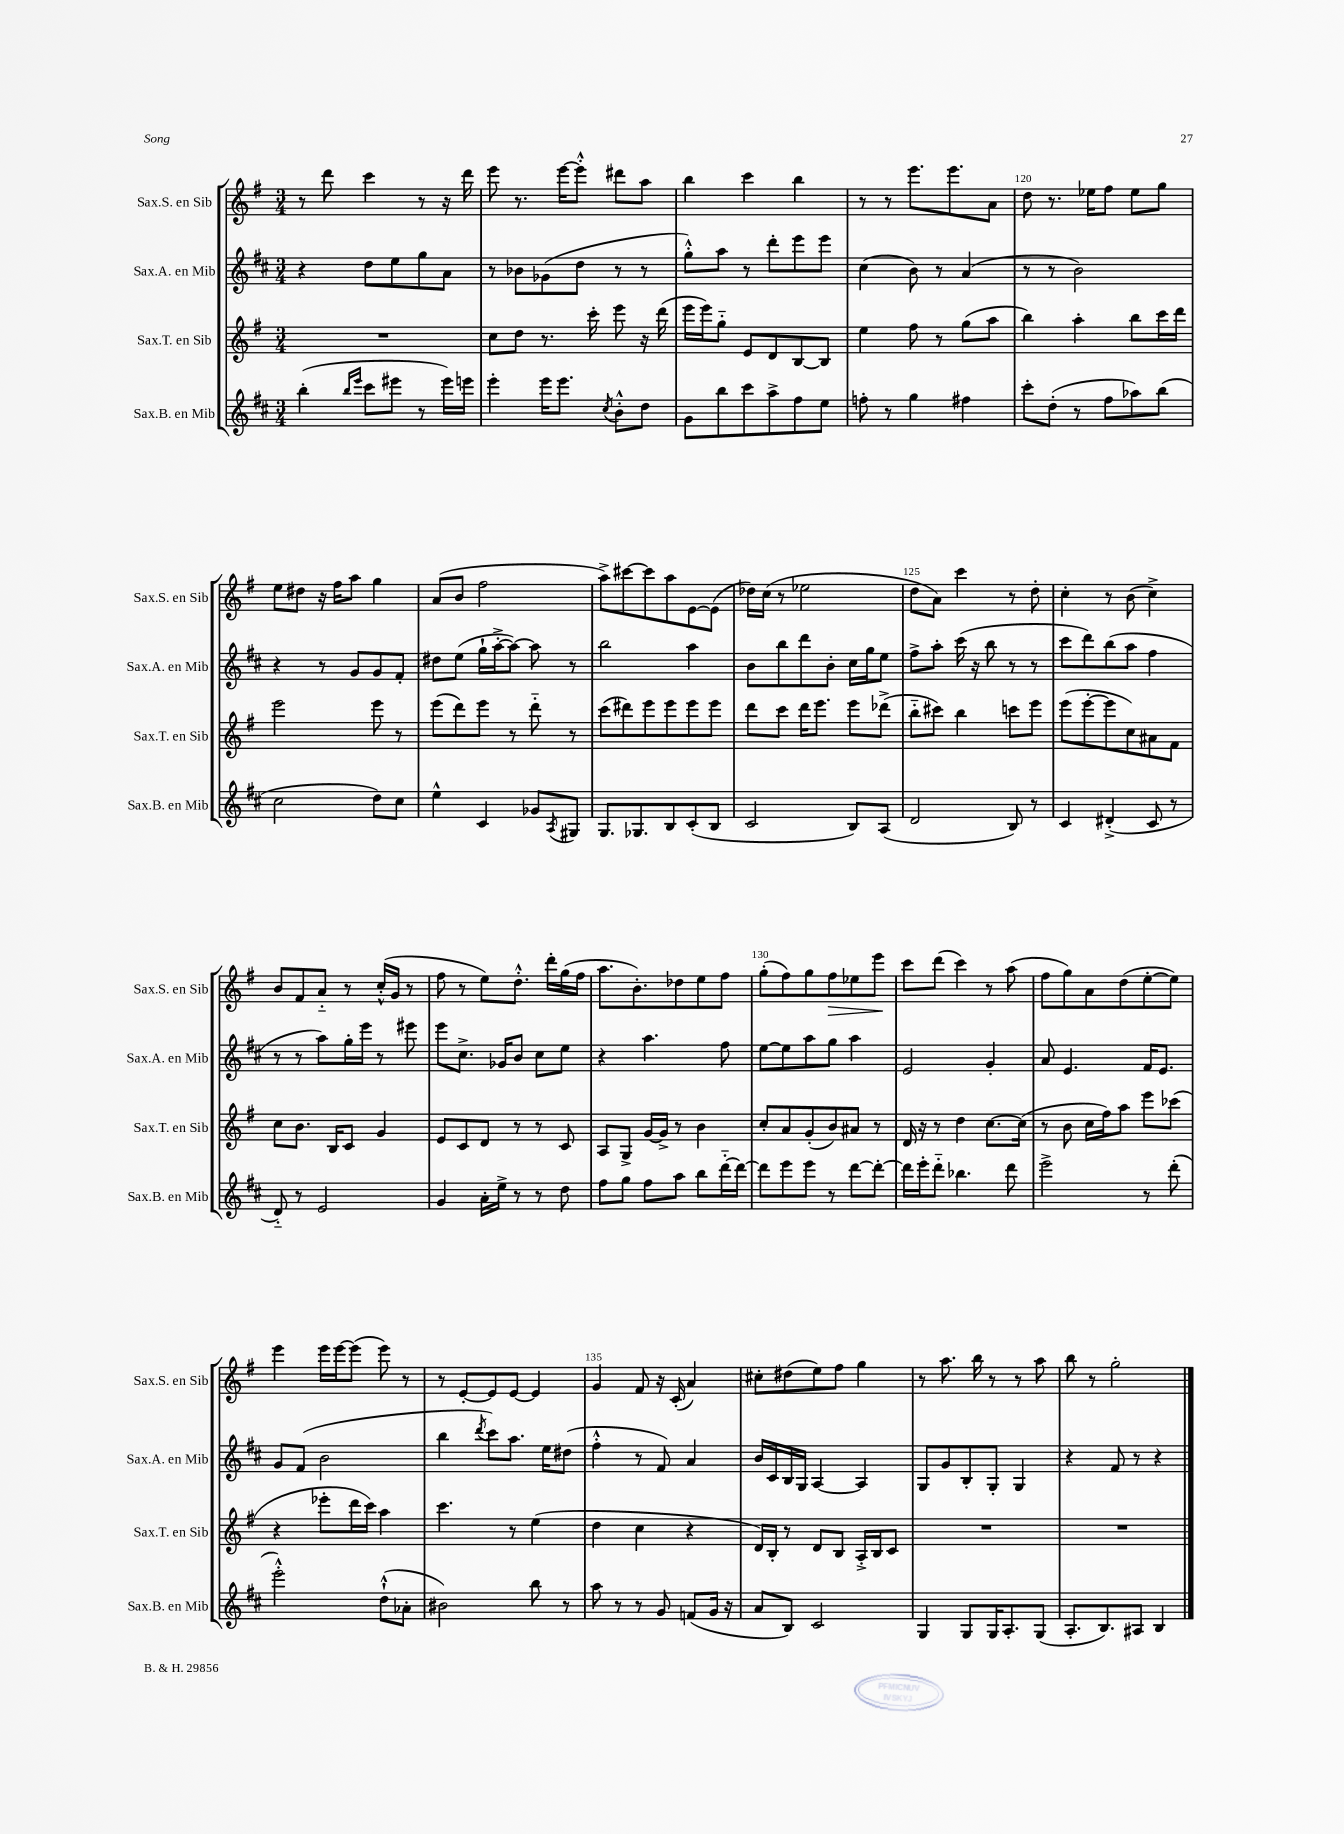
<<
\new StaffGroup <<
\new Staff = "s0" \with { instrumentName = "Sax.S. en Sib" shortInstrumentName = "Sax.S. en Sib" } {
    \clef treble \key g \major \numericTimeSignature \time 3/4
    r8 d'''8 c'''4 r8 r16 d'''16 |
    e'''8 r8. e'''16~ e'''8-.-^ dis'''8 a''8 |
    b''4 c'''4 b''4 |
    r8 r8 e'''8. e'''8. a'8 |
    d''8 r8. ees''16 fis''8 ees''8 g''8 |
    e''8 dis''8 r16 fis''16 a''8 g''4 |
    a'8( b'8 fis''2 |
    a''8->) cis'''8~ cis'''8 a''8 e'8~ e'8( |
    des''16) c''16( r8 ees''2 |
    d''8 a'8) c'''4 r8 d''8-. |
    c''4-. r8 b'8( c''4->) |
    b'8 fis'8 a'8-_ r8 c''16-.-^( g'16 r8 |
    fis''8 r8 e''8) d''8.-.-^ d'''16-. g''16( fis''16 |
    a''8. b'8.-.) des''8 e''8 fis''8 |
    g''8-.( fis''8) g''8 fis''8\> ees''8 e'''8\! |
    c'''8 d'''8( c'''4) r8 a''8( |
    fis''8 g''8) a'8 d''8( e''8~-. e''8) |
    e'''4 e'''16 e'''16~ e'''8( e'''8) r8 |
    r8 e'8~-. e'8 e'8~ e'4 |
    g'4 fis'8 r16 c'16-.( a'4) |
    cis''8-. dis''8( e''8) fis''8 g''4 |
    r8 a''8. b''16 r8 r8 a''8 |
    b''8 r8 g''2-. \bar "|." |
}
\new Staff = "s1" \with { instrumentName = "Sax.A. en Mib" shortInstrumentName = "Sax.A. en Mib" } {
    \clef treble \key d \major \numericTimeSignature \time 3/4
    r4 d''8 e''8 g''8 a'8 |
    r8 bes'8 ges'8( d''8 r8 r8 |
    g''8-.-^) a''8 r8 d'''8-. e'''8 e'''8 |
    cis''4( b'8) r8 a'4( |
    r8 r8 b'2) |
    r4 r8 g'8 g'8 fis'8-. |
    dis''8 e''8( g''16-! a''16~-.-> a''8~) a''8 r8 |
    b''2 a''4 |
    b'8 b''8 d'''8 b'8-. cis''16 g''16 e''8 |
    fis''8-> a''8-. cis'''16( r16 b''8 r8 r8 |
    cis'''8 d'''8) b''8( a''8 fis''4 |
    r8 r8 a''8) g''16-. e'''16 r8 eis'''8 |
    e'''8 cis''8.-> ges'16 b'8 cis''8 e''8 |
    r4 a''4. fis''8 |
    e''8~ e''8 a''8 g''8 a''4 |
    e'2 g'4-. |
    a'8 e'4. fis'16 e'8. |
    g'8 fis'8( b'2 |
    b''4 \acciaccatura { d'''8 } cis'''8) a''8. e''16 dis''8( |
    fis''4-.-^ r8 fis'8) a'4 |
    b'16 cis'16 b16 g16 a4~ a4 |
    g8 g'8 b8-. g8-. g4 |
    r4 fis'8 r8 r4 \bar "|." |
}
\new Staff = "s2" \with { instrumentName = "Sax.T. en Sib" shortInstrumentName = "Sax.T. en Sib" } {
    \clef treble \key g \major \numericTimeSignature \time 3/4
    R2. |
    c''8 d''8 r8. c'''16-. e'''8 r16 d'''16( |
    e'''16 e'''16) g''8-_ e'8 d'8 b8~ b8 |
    e''4 fis''8 r8 g''8( a''8 |
    b''4) a''4-. b''8 c'''16 d'''16 |
    e'''2 e'''8 r8 |
    e'''8( d'''8) e'''8 r8 d'''8-_ r8 |
    c'''8( dis'''8) e'''8 e'''8 e'''8 e'''8 |
    d'''8 c'''8 d'''16 e'''8. e'''8 des'''8->( |
    b''8-_ cis'''8) b''4 c'''8 e'''8 |
    e'''8( e'''8~-. e'''8 c''8) ais'8 fis'8 |
    c''8 b'8. b16 c'8 g'4 |
    e'8 c'8 d'8 r8 r8 c'8 |
    a8 g8-> g'16~ g'16-> r8 b'4 |
    c''8-. a'8 g'8-.( b'8) ais'8 r8 |
    d'16 r16 r8 d''4 c''8.~ c''16( |
    r8 b'8 c''16 fis''16) a''8 e'''8 ces'''8( |
    r4 ees'''8-. d'''16 c'''16) a''4 |
    c'''4. r8 e''4( |
    d''4 c''4 r4 |
    d'16) b16-. r8 d'8 b8 a16-.-> b16 c'8 |
    R2. |
    R2. \bar "|." |
}
\new Staff = "s3" \with { instrumentName = "Sax.B. en Mib" shortInstrumentName = "Sax.B. en Mib" } {
    \clef treble \key d \major \numericTimeSignature \time 3/4
    b''4-.( \grace { b''16 e'''16 } cis'''8 eis'''8 r8 eis'''16) e'''16 |
    e'''4-. e'''16 e'''8. \acciaccatura { cis''8 } b'8-.-^ d''8 |
    g'8 b''8 cis'''8 a''8-> fis''8 e''8 |
    f''8-. r8 g''4 fis''4 |
    cis'''8-. d''8-.( r8 fis''8 aes''8) b''8( |
    cis''2 d''8) cis''8 |
    e''4-^ cis'4 ges'8 \acciaccatura { a8 } gis8 |
    g8. ges8. b8 cis'8-.( b8 |
    cis'2 b8) a8( |
    d'2 b8) r8 |
    cis'4 dis'4-.->( cis'8 r8 |
    d'8-_) r8 e'2 |
    g'4 a'16-. e''16-> r8 r8 d''8 |
    fis''8 g''8 fis''8 a''8 b''8 d'''16~-_ d'''16~ |
    d'''8 e'''8 e'''8 r8 d'''8~ d'''8~-. |
    d'''16 e'''16-. d'''8-_ bes''4. d'''8 |
    e'''2-> r8 d'''8-.( |
    e'''2-.-^) d''8-!-^( aes'8-. |
    bis'2) b''8 r8 |
    a''8 r8 r8 g'8 f'8( g'16 r16 |
    a'8 b8) cis'2 |
    g4 g8 g16 a8.-. g8( |
    a8.-. b8.) ais8 b4 \bar "|." |
}
>>
>>
\layout { \context { \Score currentBarNumber = #116 \override BarNumber.break-visibility = ##(#f #t #t) barNumberVisibility = #(every-nth-bar-number-visible 5) } }
